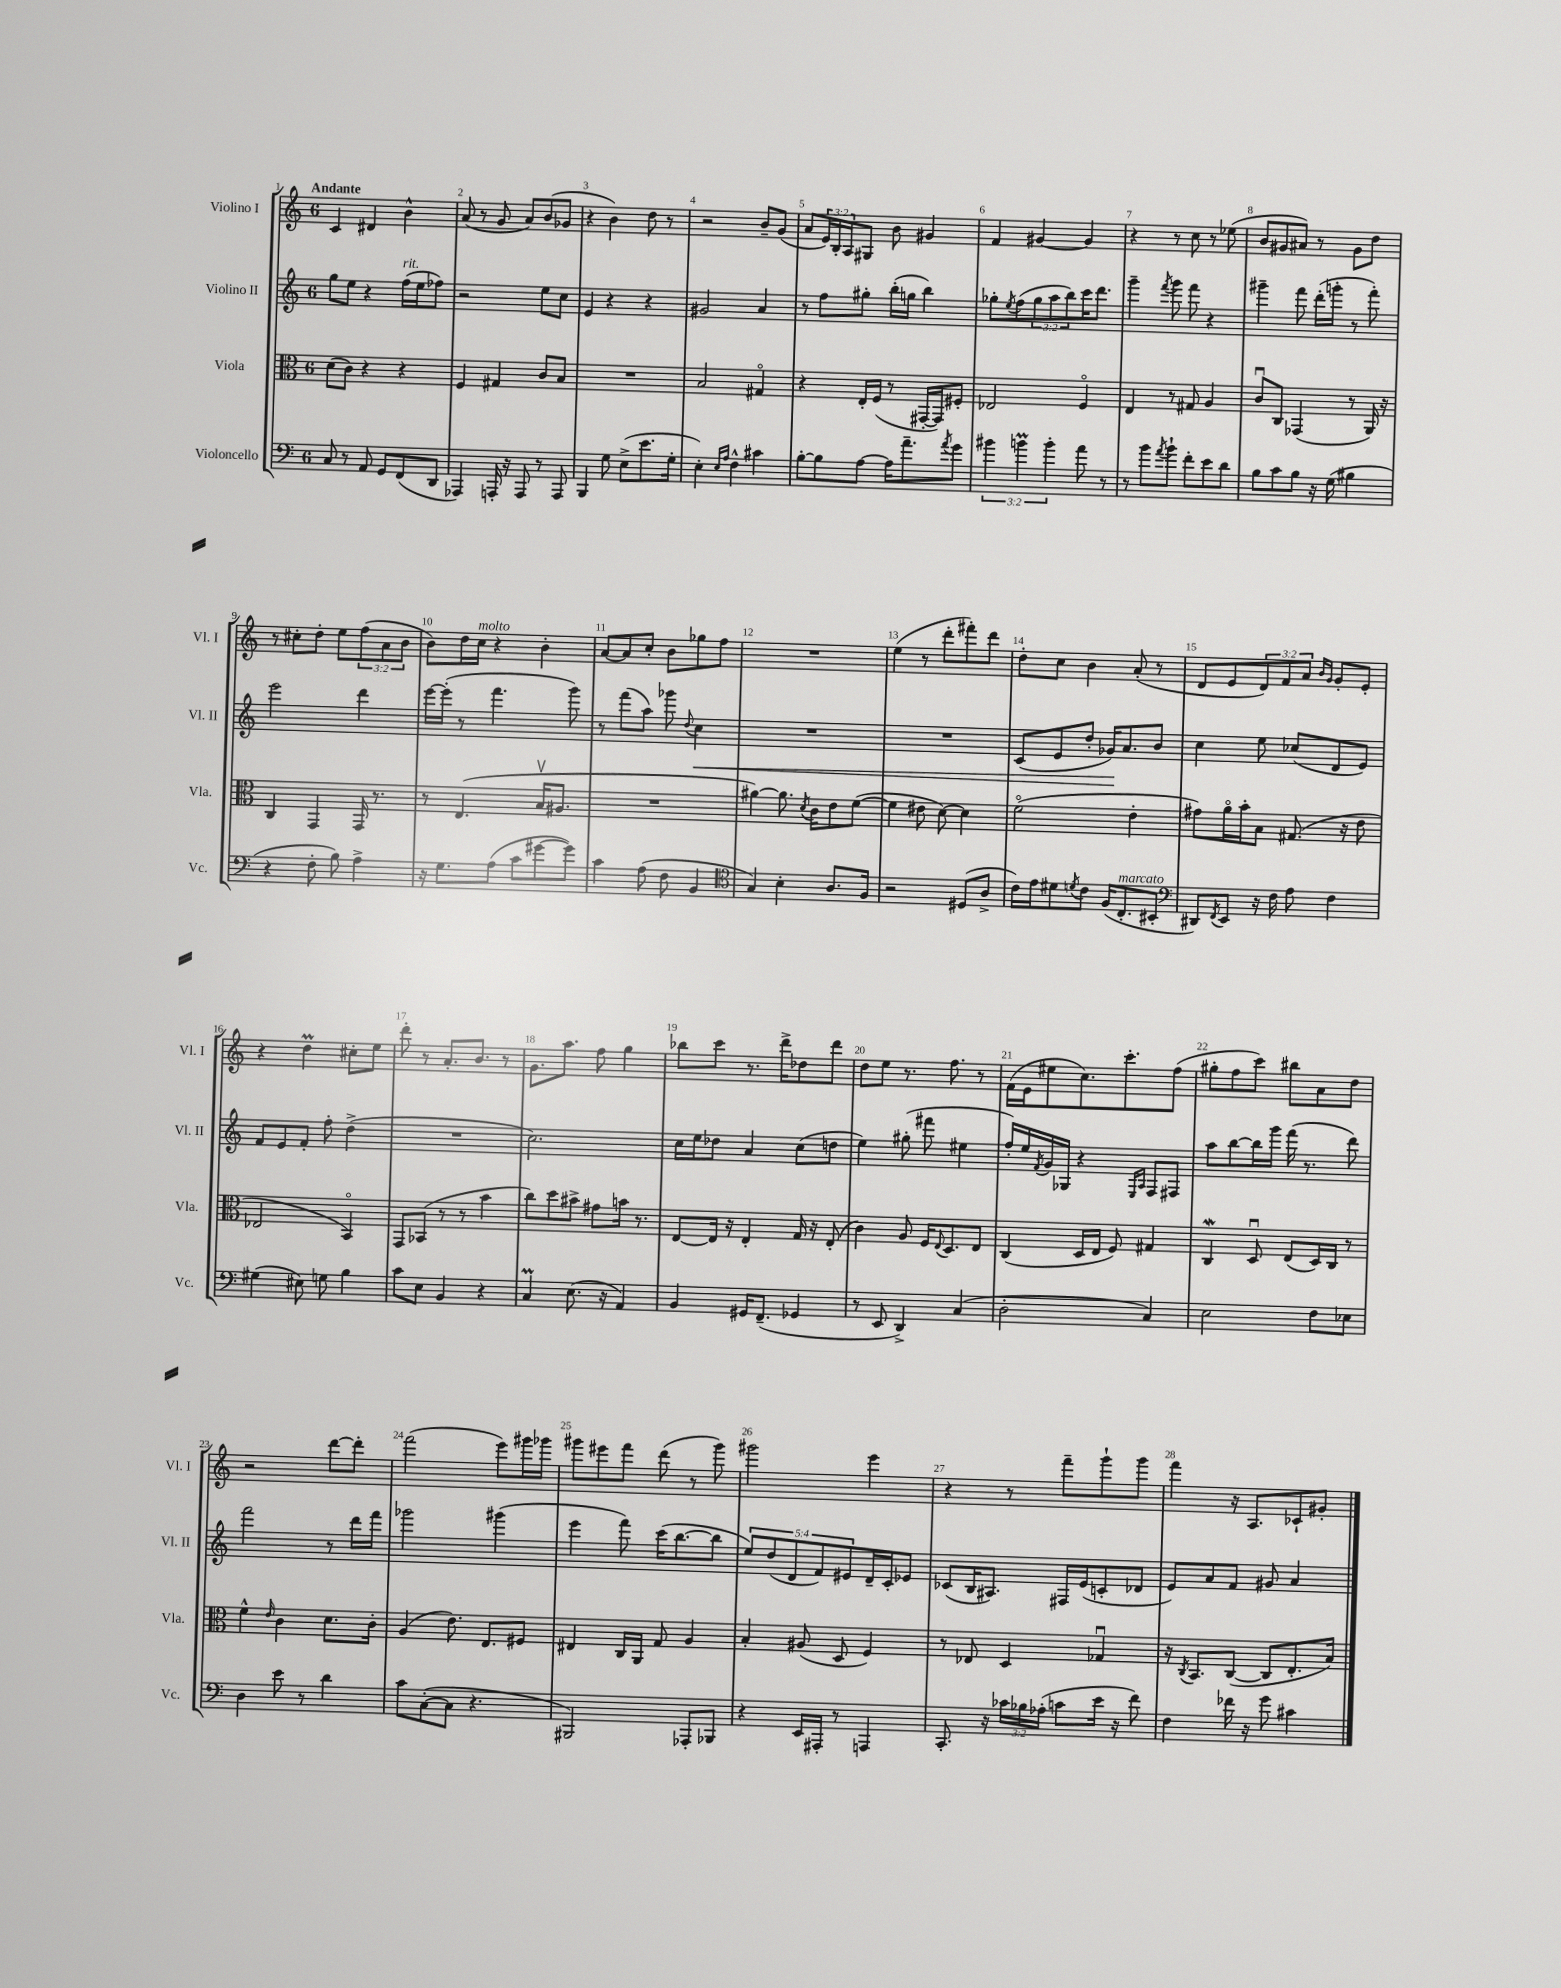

**kern	**kern	**kern	**dynam	**kern
*part4	*part3	*part2	*part2	*part1
*staff4	*staff3	*staff2	*staff2	*staff1
*I"Violoncello	*I"Viola	*I"Violino II	*	*I"Violino I
*I'Vc.	*I'Vla.	*I'Vl. II	*	*I'Vl. I
*clefF4	*clefC3	*clefG2	*	*clefG2
*k[]	*k[]	*k[]	*	*k[]
*M6/8	*M6/8	*M6/8	*	*M6/8
=1	=1	=1	=1	=1
!	!	!	!	!LO:TX:a:B:t=Andante
8C/	(8d\L	8gg\L	.	4c/
8r	8c\J)	8ee\J	.	.
8AA/	4r	4r	.	4d#X/
8GG/L	.	.	.	.
!	!	!LO:TX:a:i:t=rit.	!	!
(8FF/	4r	(16ff\LL	.	4b^^\
.	.	16ee\J	.	.
8DD/J	.	8ff-X\J)	.	.
=2	=2	=2	=2	=2
4AAA-X/)	4F/	2r	.	(8a/
.	.	.	.	8r
16AAAn'/	4G#X/	.	.	8g/
16r	.	.	.	.
8AAA/	.	.	.	8a/L)
8r	8c/L	8ee\L	.	(8b/
8AAA/	8B/J	8cc\J	.	8g-X/J
=3	=3	=3	=3	=3
4BBB/	2.r	4e/	.	4r
8G\	.	4r	.	4b\)
(8E^\L	.	.	.	.
8.e\	.	4r	.	8dd\
.	.	.	.	8r
16G'\Jk	.	.	.	.
=4	=4	=4	=4	=4
4E'\)	2B/	2g#X/	.	2r
16qqE/LL	.	.	.	.
16qqA/JJ	.	.	.	.
4F^^\	.	.	.	.
4c#X\	4G#X/	4a/	.	8b~/L
.	.	.	.	(8g/J
=5	=5	=5	=5	=5
[8B'\L	4r	8r	.	8a/L
8B\]	.	8ff\L	.	24e/L)
.	.	.	.	24B'/
.	.	.	.	24A/J
[8A\J	16E'/LL	8gg#X'\J	.	8G#X/J
.	(16F/JJ	.	.	.
16A\KL]	8r	(16bb'\LL	.	8b\
8.a~\	.	16ggn\JJ	.	.
.	[16GG#X'/LL	4bb\)	.	4g#X/
.	16GG#/J])	.	.	.
8qa/	.	.	.	.
8g\J	8F#X'/J	.	.	.
=6	=6	=6	=6	=6
6b#X\	2E-X/	8gg-X'\L	.	4f/
.	.	8qee/	.	.
.	.	(8ff\	.	.
6bnm\	.	.	.	.
.	.	12gg-\	.	[4g#X/
6b'\	.	12aa\	.	.
.	.	12bb\)	.	.
8a\	4F/	16ccc\K	.	4g#/]
.	.	8.ddd\J	.	.
8r	.	.	.	.
=7	=7	=7	=7	=7
8r	4E/	4ggg~\	.	4r
8b\L	.	.	.	.
8qa/	.	8qfff/	.	.
8b`\J	8r	8ggg\	.	8r
8f'\L	8G#X/	8fff\	.	8cc\
8e\	4A/	4r	.	8r
8d\J	.	.	.	(8ee-X\
=8	=8	=8	=8	=8
8B\L	8cu/L	4ggg#X~\	.	8b/L
8c\	8C/J	.	.	8g#X/
8B\J	(4GG-X/	8fff\	.	8a#X/J)
16r	.	(16ddd'\LL	.	8r
(16G\	.	16gggn'\JJ	.	.
4B#X\	8r	8r	.	8g#\L
.	16AA/)	8fff'\)	.	8dd\J
.	16r	.	.	.
!!LO:LB:g=z
=9	=9	=9	=9	=9
4r	4C/	2eee\	.	8r
.	.	.	.	8cc#X'\L
8F'\	4GG/	.	.	8dd'\J
8B\)	.	.	.	8ee\L
4A^\	16GG/	4ddd\	.	(12ff\
.	8.r	.	.	.
.	.	.	.	12a\
.	.	.	.	12b\J
=10	=10	=10	=10	=10
16r	8r	[16eee\LL	.	8b\L)
8.G\L	.	(16eee'\JJ]	.	.
.	(4.E/	8r	.	16dd\L
!	!	!	!	!LO:TX:a:i:t=molto
.	.	.	.	16cc\JJ
(8A\J	.	4.fff\	.	4r
8c\L	.	.	.	.
[8g#X\	16Bv/KL	.	.	4b'\
.	8.A#X/J	.	.	.
8g#\J])	.	8ggg\)	.	.
=11	=11	=11	=11	=11
4c\	2.r	8r	.	[8a/L
.	.	(8fff\L	.	8a/]
(8A\	.	8aa\J)	.	8cc'/J
8F\	.	8ggg-X\	.	8b\L
.	.	8qqdd/	.	.
!	!	!	!LO:HP:b	!
4BB/	.	4cc\	<	8gg-X\
.	.	.	.	8ff\J
=12	=12	=12	=12	=12
*clefC4	*	*	*	*
4G/)	[4a#X\)	2.r	.	2.r
4B'\	8.a#\]	.	.	.
.	8qd/	.	.	.
.	16c\KL	.	.	.
8.A/L	8e\	.	.	.
.	([8f\J	.	.	.
16F/Jk	.	.	.	.
=13	=13	=13	=13	=13
2r	4f\]	2.r	.	(4ee\
.	8e#X\	.	.	8r
.	[8d\)	.	.	8ddd'\L
(8D#X/L	4d\]	.	.	8fff#X'\)
8A^/J	.	.	.	8ddd\J
=14	=14	=14	=14	=14
16c\LL)	(2f\	(8c/L	.	8dd'\L
16e\J	.	.	.	.
8d#X\	.	8e/	.	8cc\J
8qdn/	.	.	.	.
8c\J	.	8dd'/J	.	4b\
(16F/KL	.	16g-X/KL)	.	.
!LO:TX:a:i:t=marcato	!	!	!	!
8.C'/	.	8.a/	[	.
.	4e'\	.	.	(8a'/
8BB#X'/J	.	8b/J	.	8r
=15	=15	=15	=15	=15
*clefF4	*	*	*	*
8DD#X/L)	8g#X\L)	4cc\	.	8d/L
8qFF/	.	.	.	.
8EE/J	16a\L	.	.	8e/
.	16b'\J	.	.	.
16r	8B\J	8ee\	.	12d/)
16F\	.	.	.	.
.	.	.	.	12f/
8A\	(8.G#X/	(8cc-X/L	.	.
.	.	.	.	12a/J
.	.	.	.	16qqb/LL
.	.	.	.	16qqg/JJ
4F\	.	8d/	.	8g'/L
.	16r	.	.	.
.	8e\	8e/J)	.	8e'/J
!!LO:LB:g=z
=16	=16	=16	=16	=16
(4G#X\	2E-X/	8f/L	.	4r
.	.	8e/	.	.
8E#X\)	.	8f'/J	.	4ddM\
8Gn\	.	8ff'\	.	.
4B\	4BB/)	(4dd^\	.	8cc#X'\L
.	.	.	.	8ee\J
=17	=17	=17	=17	=17
8c\L	8GG/L	2.r	.	8ddd'\
8E\J	(8BB-X/J	.	.	8r
4BB/	8r	.	.	8.a'/L
.	8r	.	.	.
.	.	.	.	8.b/J
4r	4b\	.	.	.
.	.	.	.	8r
=18	=18	=18	=18	=18
4CM/	8cc\L)	2.cc\)	.	8.g\L
.	8dd\	.	.	.
.	.	.	.	8.aa\J
(8.E\	8b#X^\J	.	.	.
.	8g#X\L	.	.	8ff\
16r	.	.	.	.
4AA/)	16bn\Jk	.	.	4gg\
.	8.r	.	.	.
=19	=19	=19	=19	=19
4BB/	[8E/L	16cc\LL	.	8bb-X\L
.	.	16ee\J	.	.
.	16E/Jk]	8dd-X\J	.	8ccc\J
.	16r	.	.	.
16GG#X/KL	4E'/	4a/	.	8.r
(8.FF~/J	.	.	.	.
.	.	.	.	16ddd^\KL
4GG-X/	16G/	(8cc\L	.	8dd-X\
.	16r	.	.	.
.	(8E'/	8ddn\J	.	8ddd\J
=20	=20	=20	=20	=20
8r	4c\)	4ee\)	.	8dd\L
8EE/	.	.	.	8ee\J
4DD^/)	8A/	(8gg#X'\	.	8.r
.	16F/KL	8fff#X\	.	.
.	8qqE/	.	.	.
.	8.D/	.	.	8.ff\
(4C/	.	4ee#X\	.	.
.	8E/J	.	.	8r
=21	=21	=21	=21	=21
2D'\	(4C/	16ff'/LL)	.	(16f\LL
.	.	16ee/	.	16e\J
.	.	8qf/	.	.
.	.	16g/	.	8ee#X\
.	.	16G-X/JJ	.	.
.	16D/LL	4r	.	8.cc\)
.	16E/JJ	.	.	.
.	8F/)	.	.	.
.	.	.	.	8.ccc'\
.	.	16qqE/LL	.	.
.	.	16qqA/JJ	.	.
4C/)	4G#X/	8F/L	.	.
.	.	8F#X/J	.	(8ff\J
=22	=22	=22	=22	=22
2E\	4Cw/	8aa\L	.	8gg#X'\L
.	.	[8bb\	.	8ff\
.	8Du/	16bb\L]	.	8ccc\J)
.	.	16ggg\JJ	.	.
.	(8E/L	(16fff\	.	8bb#X\L
.	.	8.r	.	.
8F\L	16D/L)	.	.	8a\
.	16C/JJ	.	.	.
8E-X\J	8r	8ddd\)	.	8dd\J
!!LO:LB:g=z
=23	=23	=23	=23	=23
4D\	4f^^\	2fff\	.	2r
.	16qqe/	.	.	.
8e\	4c\	.	.	.
8r	.	.	.	.
4d\	8.d\L	8r	.	[8ddd\L
.	.	16ddd\LL	.	8ddd'\J]
.	16c'\Jk	16fff\JJ	.	.
=24	=24	=24	=24	=24
8c\L	(4A/	2ggg-X\	.	(2fff\
([8C'\	.	.	.	.
8C\J]	8.e\)	.	.	.
4.r	.	.	.	.
.	8.E/L	.	.	.
.	.	(4ggg#X\	.	8eee\L)
.	8F#X/J	.	.	16ggg#X\L
.	.	.	.	16ggg-X\JJ
=25	=25	=25	=25	=25
2BBB#X/)	4E#X/	4eee\	.	8ggg#X\L
.	.	.	.	8eee#X\
.	16C/LL	8fff\)	.	8fff\J
.	16AA/JJ	.	.	.
.	8G/	(16ccc\KL	.	(8ddd\
.	.	[8.bb\	.	.
8AAA-X'/L	4A/	.	.	8r
8BBB-X/J	.	8bb\J]	.	8ggg#\)
=26	=26	=26	=26	=26
4r	4B'/	10ee/L)	.	2ggg#X\
.	.	(10dd/	.	.
.	.	10d/	.	.
16EE/LL	(8A#X/	.	.	.
.	.	10f/)	.	.
16AAA#X'/JJ	.	.	.	.
8r	8D/	.	.	.
.	.	10e#X/	.	.
4AAAn/	4F/)	16d~/L	.	4eee\
.	.	16c'/J	.	.
.	.	8e-X/J	.	.
=27	=27	=27	=27	=27
8.CC'/	8r	(8c-X/L	.	4r
.	8E-X/	16B/K	.	.
16r	.	8.A#X/J)	.	.
24c-X\LL	4D/	.	.	8r
24B-X\	.	.	.	.
(24A-X'\JJ	.	.	.	.
8cn\L	.	16F#X/LL	.	8fff~\L
.	.	(16e/J	.	.
16e\Jk	4G-Xu/	8cn'/	.	8ggg`\
16r	.	.	.	.
8f\)	.	8d-X/J	.	8ggg\J
=28	=28	=28	=28	=28
4F\	16r	8e/L)	.	4fff\
.	8qC/	.	.	.
.	8.BB/L	.	.	.
.	.	8a/	.	.
16f-X\	([8C/J	8f/J	.	16r
16r	.	.	.	8.A/L
8g\	8C/L]	8g#X/	.	.
4c#X\	8.E'/	4a/	.	8c-X`/
.	.	.	.	8g#X'/J
.	16B/Jk)	.	.	.
==	==	==	==	==
*-	*-	*-	*-	*-
